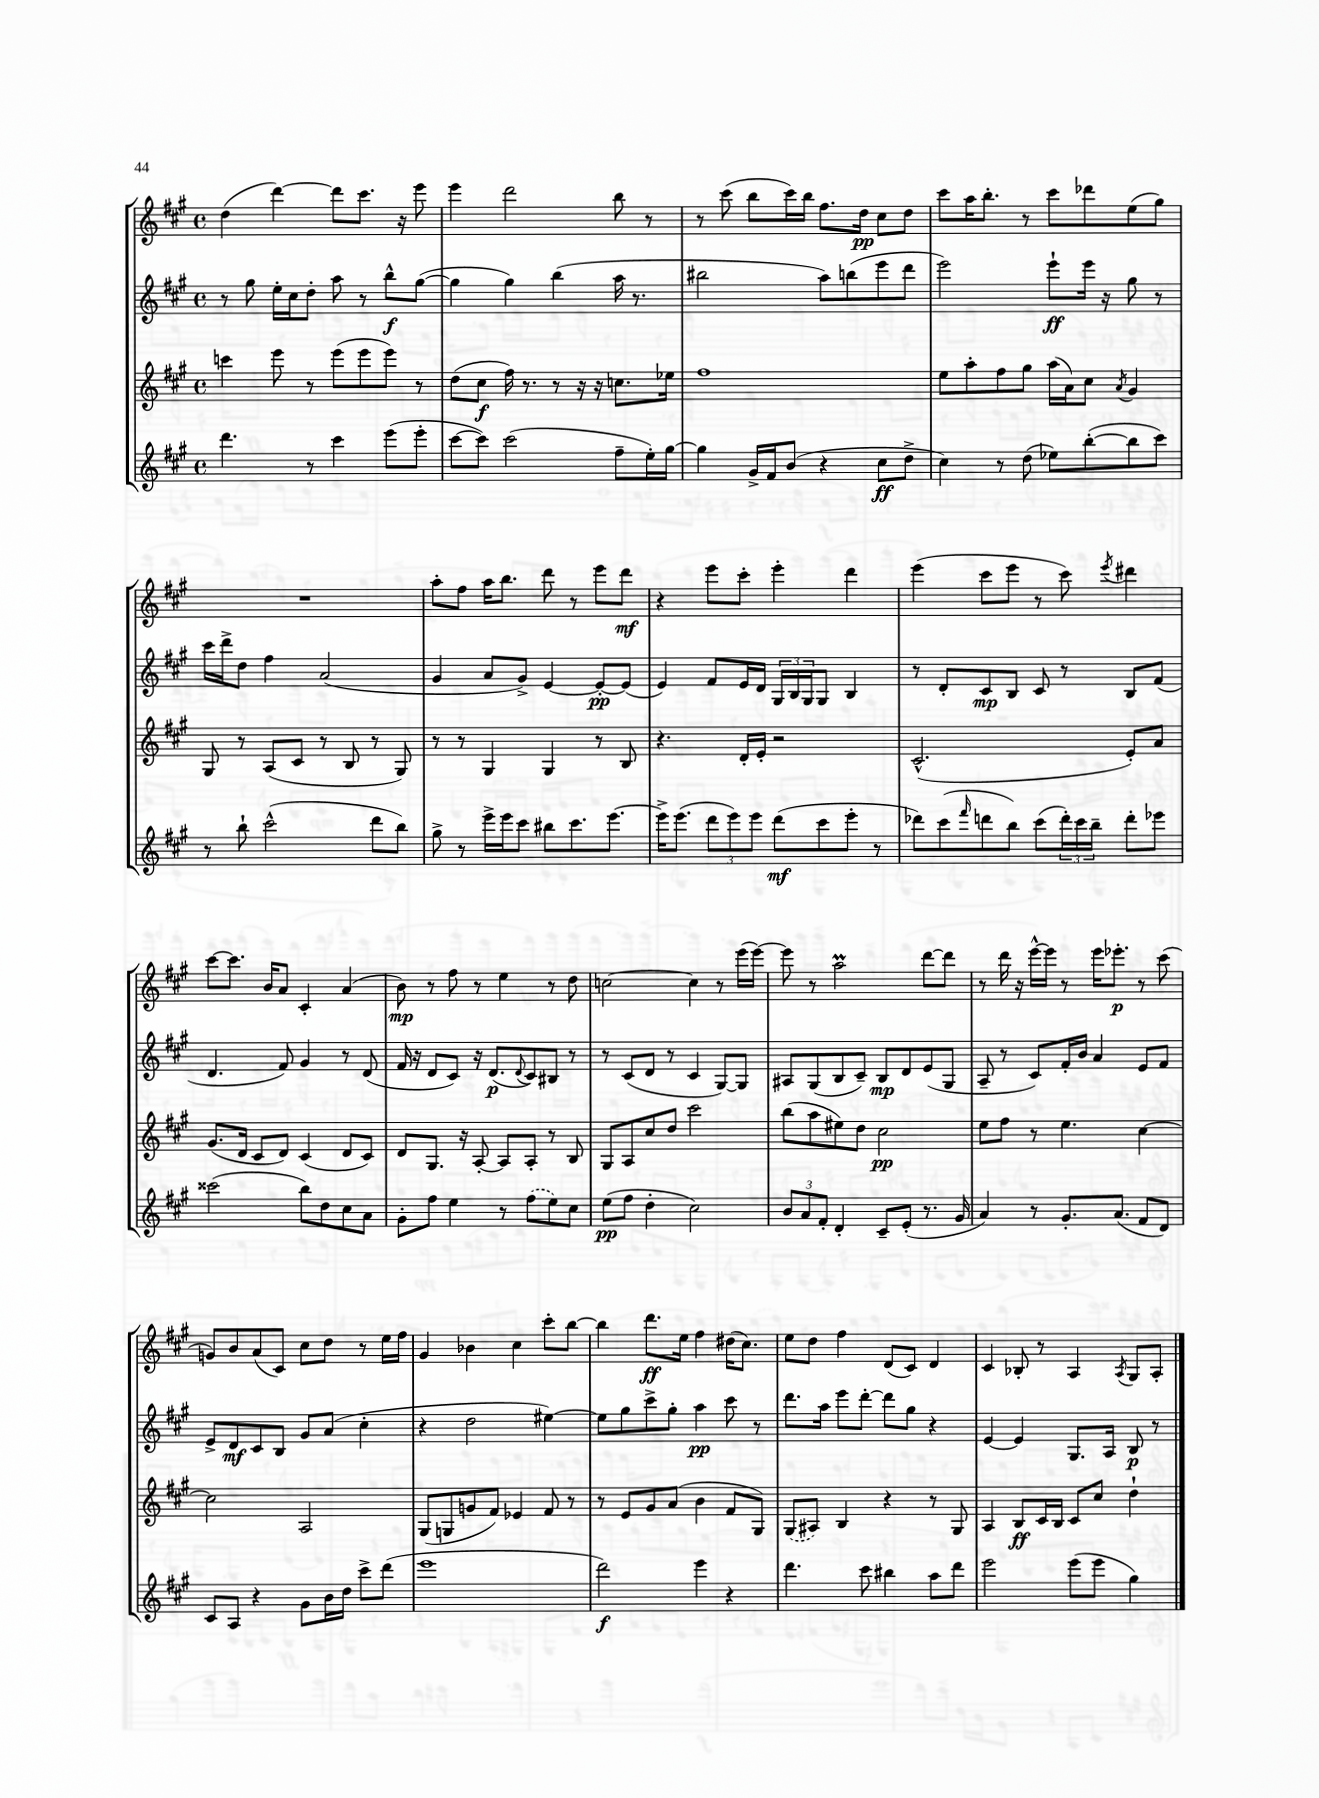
<<
\new StaffGroup <<
\new Staff = "s0" {
    \clef treble \key a \major \defaultTimeSignature \time 4/4
    d''4( d'''4~) d'''8 cis'''8. r16 e'''8 |
    e'''4 d'''2 b''8 r8 |
    r8 cis'''8( b''8 cis'''16) b''16 fis''8. d''16\pp cis''8 d''8 |
    cis'''8 a''16 b''8.-. r8 cis'''8 des'''8 e''8( gis''8) |
    R1 |
    a''8-. fis''8 a''16 b''8. d'''8 r8 e'''8 d'''8\mf |
    r4 e'''8 cis'''8-. e'''4-. d'''4 |
    e'''4( cis'''8 e'''8 r8 cis'''8) \acciaccatura { e'''8 } dis'''4 |
    cis'''8~ cis'''8. b'16 a'8 cis'4-. a'4( |
    b'8\mp) r8 fis''8 r8 e''4 r8 d''8 |
    c''2~ c''4 r8 e'''16( e'''16~) |
    e'''8 r8 a''2\prall d'''8~ d'''8 |
    r8 d'''16 r16 e'''16~-^ e'''16 r8 e'''16 ees'''8.-.\p r8 cis'''8( |
    g'8) b'8 a'8( cis'8) cis''8 d''8 r8 e''16 fis''16 |
    gis'4 bes'4 cis''4 cis'''8-. b''8~ |
    b''4 d'''8.\ff e''16 fis''4 dis''16( cis''8.) |
    e''8 d''8 fis''4 d'8( cis'8) d'4 |
    cis'4 bes8-. r8 a4 \acciaccatura { a8 } gis8 a8-. \bar "|." |
}
\new Staff = "s1" {
    \clef treble \key a \major \defaultTimeSignature \time 4/4
    r8 gis''8 e''16-. cis''16 d''8-. a''8 r8 b''8-^\f gis''8~( |
    gis''4 gis''4) b''4( a''16 r8. |
    bis''2 a''8) b''8( e'''8 d'''8 |
    e'''2) e'''8-!\ff e'''16 r16 gis''8 r8 |
    cis'''16 d'''16-> d''8 fis''4 a'2( |
    gis'4 a'8 gis'8->) e'4~ e'8~-.\pp e'8( |
    e'4) fis'8 e'16 d'16 \tuplet 3/2 { gis16 b16 gis16 } gis8 b4 |
    r8 d'8-. cis'8\mp b8 cis'8 r8 b8 fis'8( |
    d'4. fis'8) gis'4 r8 d'8( |
    fis'16 r16 d'8 cis'8) r16 d'8.\p( \appoggiatura { d'8 } cis'8) bis8 r8 |
    r8 cis'8( d'8 r8 cis'4 gis8~) gis8 |
    ais8 gis8( b8 cis'8--) b8\mp d'8 e'8( gis8 |
    a8-- r8 cis'8) fis'16-. b'16 a'4 e'8 fis'8 |
    e'8-> d'8\mf cis'8 b8 gis'8 a'8( cis''4-. |
    r4 d''2 eis''4~) |
    eis''8 gis''8 cis'''8-> gis''8-. a''4\pp cis'''8 r8 |
    d'''8. a''16 e'''8 d'''8~-. d'''8 gis''8 r4 |
    e'4~ e'4 gis8. a16 b8\p r8 \bar "|." |
}
\new Staff = "s2" {
    \clef treble \key a \major \defaultTimeSignature \time 4/4
    c'''4 e'''8 r8 e'''8( e'''8 e'''8) r8 |
    d''8( cis''8\f fis''16) r8. r8 r16 r16 c''8. ees''16 |
    fis''1 |
    e''8 a''8-. fis''8 gis''8 a''16( a'16) cis''8 \acciaccatura { a'8 } gis'4 |
    gis8 r8 a8( cis'8 r8 b8 r8 gis8) |
    r8 r8 gis4 gis4 r8 b8 |
    r4. d'16-. e'16-. r2 |
    cis'2.-^( e'8-.) a'8 |
    gis'8.( d'16 cis'8 d'8) cis'4( d'8 cis'8) |
    d'8 gis8. r16 a8~-. a8 a8-. r8 b8 |
    gis8 a8 cis''8 d''8 cis'''2 |
    b''8( a''8 eis''8) d''8 cis''2\pp |
    e''8 fis''8 r8 e''4. cis''4~ |
    cis''2 a2 |
    gis8( g8 g'8 fis'8) ees'4 fis'8 r8 |
    r8 e'8 gis'8 a'8( b'4 fis'8 gis8) |
    \once \slurDashed gis8( ais8) b4 r4 r8 gis8 |
    a4 b8\ff cis'16 b16 cis'8 cis''8 d''4-! \bar "|." |
}
\new Staff = "s3" {
    \clef treble \key a \major \defaultTimeSignature \time 4/4
    d'''4. r8 cis'''4 e'''8( e'''8-. |
    cis'''8~ cis'''8) cis'''2( fis''8-- e''16-.) gis''16~ |
    gis''4 gis'16-> fis'16 b'8( r4 cis''8\ff d''8-> |
    cis''4) r8 d''8( ees''8) b''8~-.( b''8 cis'''8) |
    r8 b''8-! cis'''2-^( d'''8 b''8) |
    gis''8-> r8 e'''16-> e'''16 cis'''8 bis''8 cis'''8. e'''8.~ |
    e'''16-> e'''8.( \tuplet 3/2 { d'''8 e'''8) e'''8 } d'''8\mf( cis'''8 e'''8-. r8 |
    des'''8) cis'''8( \grace { fis'''16 } d'''8 b''8) cis'''8( \tuplet 3/2 { d'''16-.) cis'''16 b''16-- } d'''8-. ees'''8 |
    cisis'''2( b''8) d''8 cis''8 a'8 |
    gis'8-. fis''8 e''4 r8 \once \slurDashed fis''8( e''8) cis''8 |
    e''8\pp( fis''8 d''4-. cis''2) |
    \tuplet 3/2 { b'8 a'8 fis'8-. } d'4-. cis'8-- e'8-.( r8. gis'16 |
    a'4) r8 gis'8.-. a'8.( fis'8 d'8) |
    cis'8 a8 r4 gis'8 b'16 d''16 cis'''8-> d'''8( |
    e'''1 |
    d'''2\f) e'''4 r4 |
    d'''4. cis'''8 bis''4 a''8 d'''8 |
    e'''2 e'''8( e'''8 gis''4) \bar "|." |
}
>>
>>
\layout { \context { \Score \remove "Bar_number_engraver" } }
